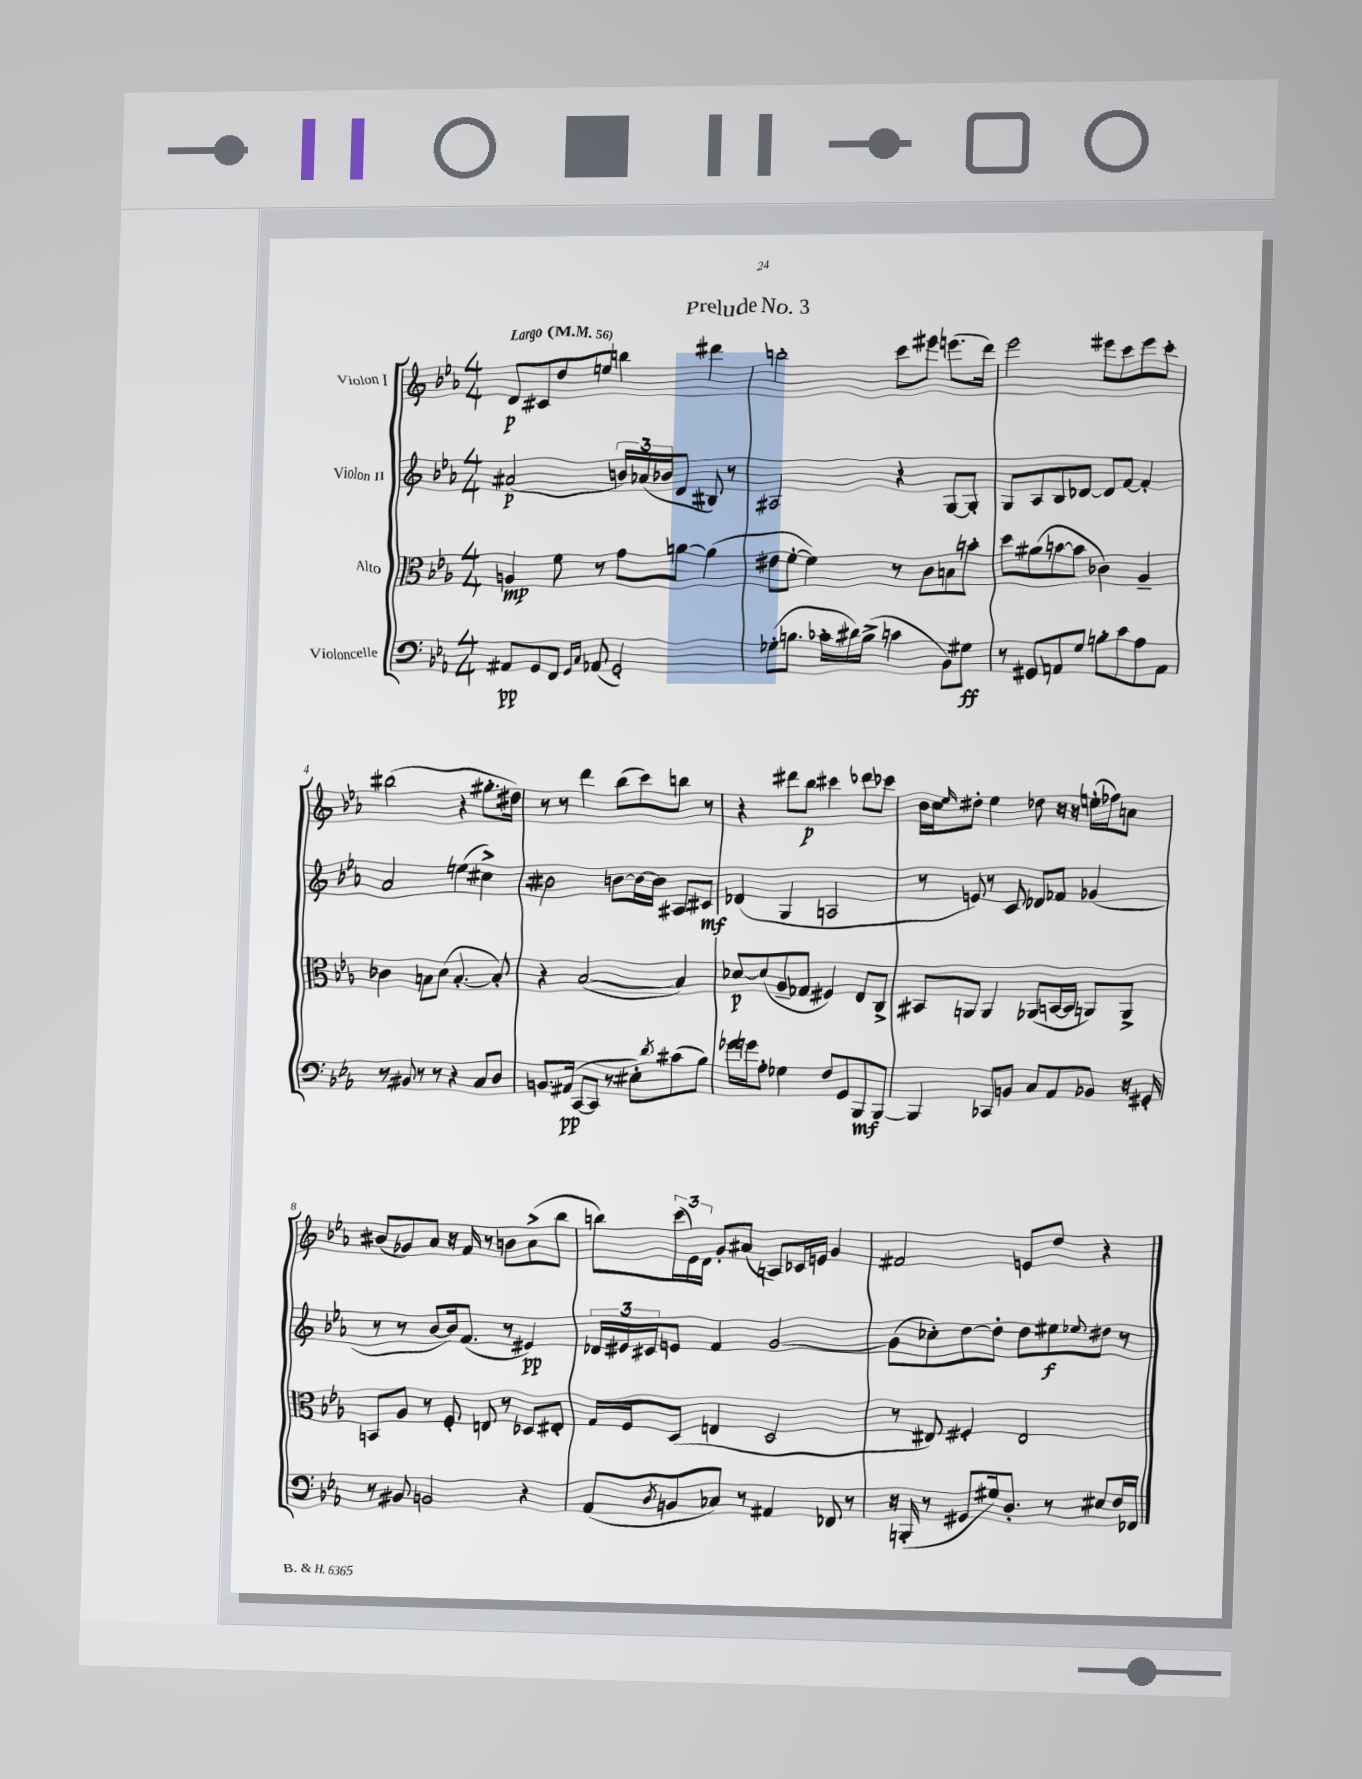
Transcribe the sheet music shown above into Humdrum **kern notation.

**kern	**dynam	**kern	**dynam	**kern	**dynam	**kern	**dynam
*part4	*part4	*part3	*part3	*part2	*part2	*part1	*part1
*staff4	*staff4	*staff3	*staff3	*staff2	*staff2	*staff1	*staff1
*I"Violoncelle	*	*I"Alto	*	*I"Violon II	*	*I"Violon I	*
*clefF4	*	*clefC3	*	*clefG2	*	*clefG2	*
*k[b-e-a-]	*	*k[b-e-a-]	*	*k[b-e-a-]	*	*k[b-e-a-]	*
*M4/4	*	*M4/4	*	*M4/4	*	*M4/4	*
*MM56	*	*MM56	*	*MM56	*	*MM56	*
=1	=1	=1	=1	=1	=1	=1	=1
!	!	!	!	!	!	!LO:TX:a:B:t=Largo	!
8AA#X/L	pp	4An/	mp	(2a#X/	p	8d/L	p
8GG/	.	.	.	.	.	8c#X/	.
8FF/J	.	8f\	.	.	.	8dd/	.
16qqGG/LL	.	.	.	.	.	.	.
16qqC/JJ	.	.	.	.	.	.	.
(8AA-X/	.	8r	.	.	.	8een/J	.
2GG'/)	.	8g\L	.	24bn/LL)	.	4bbn\	.
.	.	.	.	(24a-X/	.	.	.
.	.	.	.	24b-X/J	.	.	.
.	.	[8an\J	.	8d/J	.	.	.
.	.	(4a\]	.	8B#X/)	.	4ddd#X\	.
.	.	.	.	8r	.	.	.
=2	=2	=2	=2	=2	=2	=2	=2
(8G-X'\L	.	8e#X\L	.	2A#X/	.	2bbn'\	.
8.Bn\J	.	[8f'\J	.	.	.	.	.
.	.	4f\])	.	.	.	.	.
16c-X'\LL	.	.	.	.	.	.	.
16d#X\)	.	.	.	.	.	.	.
(16B^\JJ	.	.	.	.	.	.	.
4cn\	.	8r	.	4r	.	8ccc\L	.
.	.	8c\L	.	.	.	8eee#X\J	.
8BB-\L)	.	8Bn\	.	[8G/L	.	(8.eeen\L	.
8G#X\J	ff	8bn'\J	.	8G'/J]	.	.	.
.	.	.	.	.	.	16ddd\Jk)	.
=3	=3	=3	=3	=3	=3	=3	=3
8r	.	8dd\L	.	8G/L	.	2eee-\	.
8GG#X/L	.	(8a#X\	.	8A-/	.	.	.
8AAn/	.	[8bn\	.	8B-/	.	.	.
8G/J	.	8b\J]	.	[8d-X/J	.	.	.
8Bn'\L	.	4c-X\)	.	8d-/L]	.	8eee#X\L	.
8c\	.	.	.	[8f/J	.	8ccc\	.
8A-\	.	4A-~/	.	4f'/]	.	8eee#\	.
8AA\J	.	.	.	.	.	8ccc'\J	.
!!LO:LB:g=z
=4	=4	=4	=4	=4	=4	=4	=4
8r	.	4c-X\	.	2a-/	.	(2bb#X\	.
8BB#X/	.	.	.	.	.	.	.
8r	.	8Bn\L	.	.	.	.	.
8r	.	(8d\J	.	.	.	.	.
4r	.	[4.B'/	.	(4een\	.	4r	.
8C/L	.	.	.	4cc#X^\)	.	8.gg#X'\L	.
8D/J	.	8B'/])	.	.	.	.	.
.	.	.	.	.	.	16dd#X\Jk)	.
=5	=5	=5	=5	=5	=5	=5	=5
8.BBn/L	.	4r	.	2b#X\	.	8r	.
.	.	.	.	.	.	8r	.
(16AA#X/Jk	pp	.	.	.	.	.	.
[8CC/L	.	([2B-/	.	.	.	4ddd\	.
8CC/J]	.	.	.	.	.	.	.
8r	.	.	.	[8bn\L	.	(8bb-\L	.
8E#X'\L)	.	.	.	16b\L_	.	8ccc\)	.
.	.	.	.	16b\JJ]	.	.	.
8qd/	.	.	.	.	.	.	.
(8c#X\	.	4B-/])	.	8A#X/L	.	8bbn\J	.
8B-\J)	.	.	.	8c#X/J	mf	8r	.
=6	=6	=6	=6	=6	=6	=6	=6
16g-X\LL	.	[8d-X/L	p	(4d-X/	.	4r	.
16gn\J	.	.	.	.	.	.	.
8A-'\J	.	(8d-/]	.	.	.	.	.
4G-X\	.	8A-~/	.	4G/	.	8ddd#X\L	.
.	.	8G-X/J	.	.	.	8bb-\J	p
8F/L	.	4F#X/)	.	2An/	.	4ccc#X\	.
8GG/	.	.	.	.	.	.	.
8BBB-/	mf	8E-/L	.	.	.	8ddd-X\L	.
[8BBB-/J	.	8C^/J	.	.	.	8ccc-X\J	.
=7	=7	=7	=7	=7	=7	=7	=7
4BBB-/]	.	8BB#X/L	.	8r	.	16b-\LL	.
.	.	.	.	.	.	16cc\J	.
.	.	.	.	.	.	16qqee-/	.
.	.	8AAn/J	.	8en/)	.	8dd#X'\J	.
8CC-X/L	.	4AA/	.	8r	.	4ee-\	.
8BBn/J	.	.	.	8c/	.	.	.
8C/L	.	(8AA-X/L	.	8d-X/L	.	8dd-X\	.
8AA-/	.	[16BBn/L	.	8f-X/J	.	16r	.
.	.	16BB/JJ]	.	.	.	16r	.
8BB-X/J	.	8AAn/L)	.	(4g-X/	.	(16een'\LL	.
.	.	.	.	.	.	16ff-X\J)	.
16r	.	8AA^/J	.	.	.	8an\J	.
16GG#X'/	.	.	.	.	.	.	.
!!LO:LB:g=z
=8	=8	=8	=8	=8	=8	=8	=8
8r	.	8BBn/L	.	8r	.	(8b#X/L	.
8BB#X/	.	8A-/J	.	8r	.	8g-X/)	.
2BBn/	.	8r	.	[8b-/L	.	8a-/J	.
.	.	8F'/	.	16b-/k])	.	16r	.
.	.	.	.	(8.f/J	.	16f/	.
.	.	8En/	.	.	.	8r	.
.	.	8r	.	8r	.	8bn\L	.
4r	.	8D-X/L	.	4e#X/)	pp	(8a-^\	.
.	.	8E#X'/J	.	.	.	8bb-\J	.
=9	=9	=9	=9	=9	=9	=9	=9
(8AA-/L	.	16G/LL	.	24d-X/LL	.	8bbn\L)	.
.	.	.	.	24e#X/	.	.	.
.	.	16F/J	.	.	.	.	.
.	.	.	.	24c#X/J	.	.	.
8qD/	.	.	.	.	.	.	.
8BBn/	.	(8D/J	.	8en/J	.	(24ccc\L	.
.	.	.	.	.	.	24e-\)	.
.	.	.	.	.	.	24d\JJ	.
8C-X/J)	.	4En/	.	4f/	.	8g'/L	.
8r	.	.	.	.	.	(8a#X/J	.
4AA#X/	.	2D/	.	[2g/	.	8An/L)	.
.	.	.	.	.	.	16c-X/L	.
.	.	.	.	.	.	16en/JJ	.
8FF-X/	.	.	.	.	.	4g/	.
8r	.	.	.	.	.	.	.
=10	=10	=10	=10	=10	=10	=10	=10
16r	.	8r	.	(8g\L]	.	2f#X/	.
(16BBBn'/	.	.	.	.	.	.	.
8r	.	8E#X/)	.	8cc-X'\)	.	.	.
8GG#X/L	.	4F#X'/	.	[8dd\	.	.	.
16G#X/k)	.	.	.	8dd'\J]	.	.	.
8.D'/J	.	.	.	.	.	.	.
.	.	2E#/	.	8dd\L	.	8en/L	.
8r	.	.	.	8ee#X\	f	8dd/J	.
.	.	.	.	8qqee-X/	.	.	.
8E#X/L	.	.	.	8dd#X\J	.	4r	.
16F/L	.	.	.	8r	.	.	.
16FF-X/JJ	.	.	.	.	.	.	.
==	==	==	==	==	==	==	==
*-	*-	*-	*-	*-	*-	*-	*-
